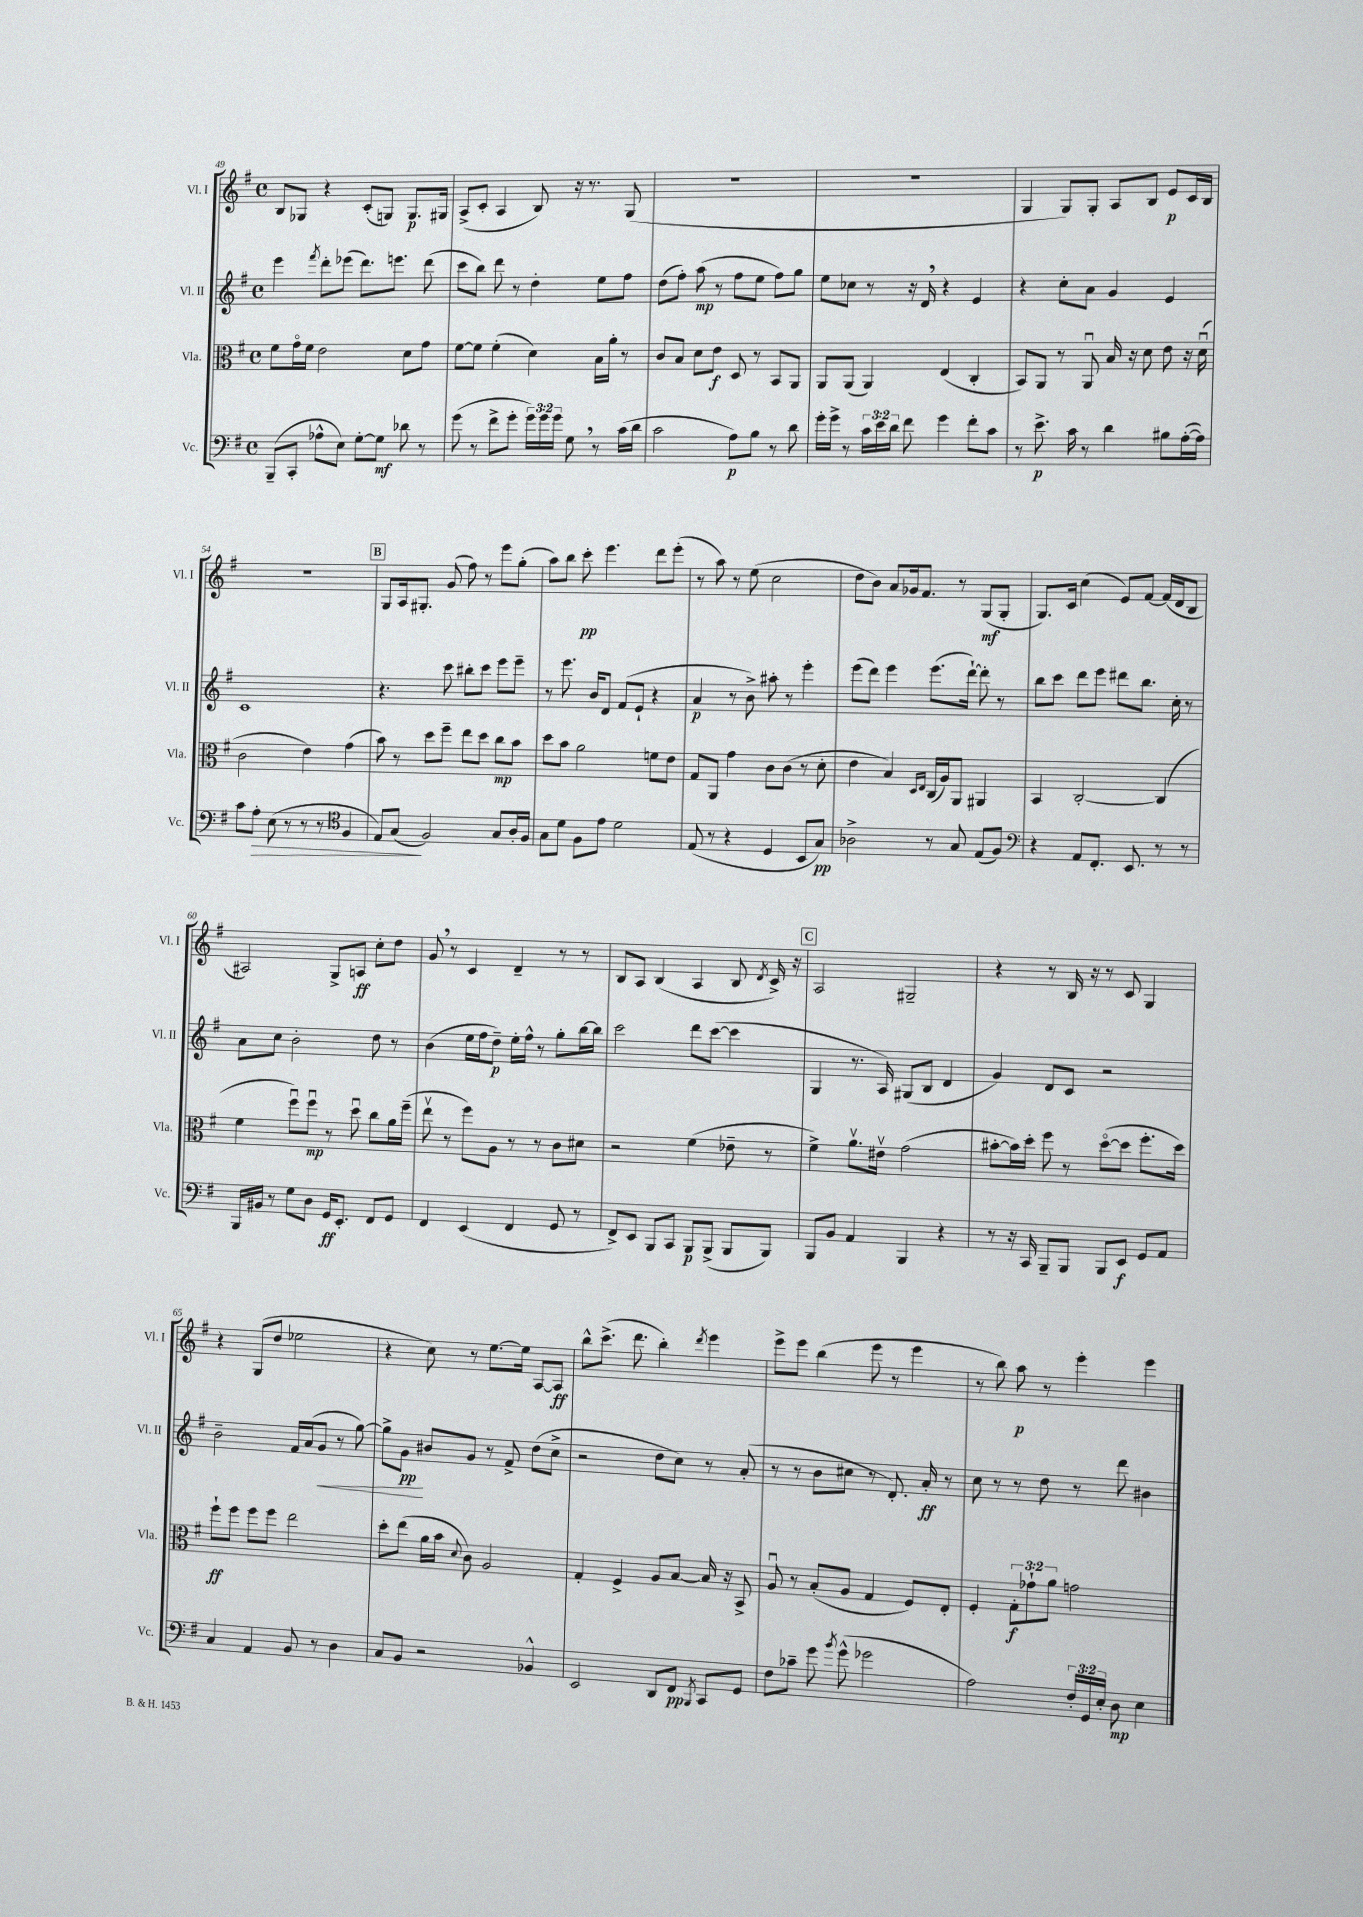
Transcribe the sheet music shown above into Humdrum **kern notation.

**kern	**dynam	**kern	**dynam	**kern	**dynam	**kern	**dynam
*part4	*part4	*part3	*part3	*part2	*part2	*part1	*part1
*staff4	*staff4	*staff3	*staff3	*staff2	*staff2	*staff1	*staff1
*I"Vc.	*	*I"Vla.	*	*I"Vl. II	*	*I"Vl. I	*
*I'Vc.	*	*I'Vla.	*	*I'Vl. II	*	*I'Vl. I	*
*clefF4	*	*clefC3	*	*clefG2	*	*clefG2	*
*k[f#]	*	*k[f#]	*	*k[f#]	*	*k[f#]	*
*M4/4	*	*M4/4	*	*M4/4	*	*M4/4	*
*met(c)	*	*met(c)	*	*met(c)	*	*met(c)	*
=49	=49	=49	=49	=49	=49	=49	=49
(8BBB~/L	.	8f#\L	.	4eee\	.	8B/L	.
8CC'/J	.	16g\L	.	.	.	8G-X/J	.
.	.	16f#\JJ	.	.	.	.	.
.	.	.	.	8qfff#/	.	.	.
8A-X^^\L	.	2e\	.	8ddd'\L	.	4r	.
8E\J)	.	.	.	(8eee-X\J	.	.	.
[8G'\L	.	.	.	8.ddd\L)	.	(8c'/L	.
8G\J]	mf	.	.	.	.	8Gn/J)	.
.	.	.	.	8.eeen\J	.	.	.
8d-X\	.	8d\L	.	.	.	8.G/L	p
8r	.	8g\J	.	(8ddd\	.	.	.
.	.	.	.	.	.	16G#X/Jk	.
=50	=50	=50	=50	=50	=50	=50	=50
(8g\	.	[8f#\L	.	8ccc\L	.	(8A^/L	.
8r	.	8f#\J]	.	8bb\J)	.	8c'/J	.
8f#^\L	.	(4f#'\	.	8ddd\	.	4A/	.
8g'\J	.	.	.	8r	.	.	.
24g\LL)	.	4d\)	.	4dd'\	.	8B/)	.
24g\	.	.	.	.	.	.	.
24g\JJ	.	.	.	.	.	.	.
8G,\	.	.	.	.	.	16r	.
.	.	.	.	.	.	8.r	.
8r	.	16B\LL	.	8ee\L	.	.	.
.	.	16a'\JJ	.	.	.	.	.
(16c\LL	.	8r	.	8ff#\J	.	(8G/	.
16d\JJ	.	.	.	.	.	.	.
=51	=51	=51	=51	=51	=51	=51	=51
2c\	.	8c/L	.	(8dd\L	.	1r	.
.	.	8B/J	.	8ff#'\J)	.	.	.
.	.	8d\L	.	(8aa\	mp	.	.
.	.	8e\J	f	8r	.	.	.
8A\L)	p	8D/	.	8ff#\L	.	.	.
8B\J	.	8r	.	8ee\J	.	.	.
8r	.	8BB/L	.	8ff#\L)	.	.	.
8d\	.	8AA/J	.	8gg\J	.	.	.
=52	=52	=52	=52	=52	=52	=52	=52
16g'\LL	.	8AA/L	.	8ee\L	.	1r	.
16g^\JJ	.	.	.	.	.	.	.
8r	.	(8AA/J	.	8cc-X\J	.	.	.
24c\LL	.	4AA/)	.	8r	.	.	.
24e\	.	.	.	.	.	.	.
24d\JJ	.	.	.	.	.	.	.
8f#\	.	.	.	16r	.	.	.
.	.	.	.	16d,/	.	.	.
4g\	.	(4E/	.	4r	.	.	.
8f#'\L	.	4C'/	.	4e/	.	.	.
8c\J	.	.	.	.	.	.	.
=53	=53	=53	=53	=53	=53	=53	=53
8r	.	8BB/L)	.	4r	.	4G/	.
8.e^\	p	8AA/J	.	.	.	.	.
.	.	8r	.	8cc'\L	.	8G/L)	.
16c\	.	.	.	.	.	.	.
8r	.	8AAu/	.	8a\J	.	8G'/J	.
4d\	.	16B/	.	4g/	.	8A/L	.
.	.	16r	.	.	.	.	.
.	.	8d\	.	.	.	8B/J	.
8B#X\L	.	8e\	.	4e/	.	8e/L	p
([16A'\L	.	16r	.	.	.	16c/L	.
16A\JJ])	.	(16du\	.	.	.	16B/JJ	.
!!LO:LB:g=z
=54	=54	=54	=54	=54	=54	=54	=54
8c\L	.	2c\	.	1c	.	1r	.
!	!LO:HP:b	!	!	!	!	!	!
8A'\J	>	.	.	.	.	.	.
(8E\	.	.	.	.	.	.	.
8r	.	.	.	.	.	.	.
8r	.	4e\)	.	.	.	.	.
8r	.	.	.	.	.	.	.
*clefC4	*	*	*	*	*	*	*
4F#/	.	(4g\	.	.	.	.	.
!!LO:REH:place=s1:t=B
=55	=55	=55	=55	=55	=55	=55	=55
8E/L)	.	8b\)	.	4.r	.	8G/L	.
(8G/J	.	8r	.	.	.	16A/k	.
.	.	.	.	.	.	8.G#X'/J	.
2F#/)	]	8dd\L	.	.	.	.	.
.	.	8ff#~\J	.	8ccc\	.	(8g/	.
.	.	8ee\L	.	8bb#X'\L	.	8ff#\)	.
.	.	8dd\J	.	8ccc\J	.	8r	.
8G/L	.	8cc\L	mp	8eee\L	.	8eee\L	.
16A'/L	.	8b\J	.	8eee~\J	.	(8gg'\J	.
16F#/JJ	.	.	.	.	.	.	.
=56	=56	=56	=56	=56	=56	=56	=56
8G\L	.	8dd\L	.	8r	.	8aa\L)	.
8d\J	.	8b\J	.	8.eee\	.	8bb\J	.
8F#\L	.	2a\	.	.	.	8ccc'\	pp
.	.	.	.	16b/KL	.	.	.
8e\J	.	.	.	8d/J	.	4.eee\	.
2d\	.	.	.	(8f#/L	.	.	.
.	.	.	.	8e`/J	.	.	.
.	.	8fn\L	.	4r	.	8ddd\L	.
.	.	8e\J	.	.	.	(8eee'\J	.
=57	=57	=57	=57	=57	=57	=57	=57
(8E/	.	8G/L	.	4a/	p	8r	.
8r	.	8AA/J	.	.	.	8aa\)	.
4r	.	4g\	.	8r	.	8r	.
.	.	.	.	8b^\)	.	(8ee\	.
4D/	.	8c\L	.	8aa#X'\	.	2cc\	.
.	.	(8c\J	.	8r	.	.	.
8BB/L	.	8r	.	4eee'\	.	.	.
8G/J)	pp	8d'\	.	.	.	.	.
=58	=58	=58	=58	=58	=58	=58	=58
2A-X^\	.	4e\	.	(8eee\L	.	8dd\L	.
.	.	.	.	8ddd\J)	.	8b\J)	.
.	.	4B/)	.	4eee\	.	8a/L	.
.	.	.	.	.	.	16g-X/k	.
.	.	.	.	.	.	8.f#/J	.
.	.	16qqD/LL	.	.	.	.	.
.	.	16qqE/JJ	.	.	.	.	.
8r	.	(16C/LL	.	(8.eee\L	.	.	.
.	.	16A/J)	.	.	.	.	.
8G/	.	8AA/J	.	.	.	8r	.
.	.	.	.	[16ddd`\Jk)	.	.	.
(8E/L	.	4AA#X/	.	8ddd'\]	.	(8G/L	mf
8F#/J)	.	.	.	8r	.	8G'/J	.
=59	=59	=59	=59	=59	=59	=59	=59
*clefF4	*	*	*	*	*	*	*
4r	.	4BB/	.	8bb\L	.	8.G/L)	.
.	.	.	.	8ccc\J	.	.	.
.	.	.	.	.	.	16c/Jk	.
8AA/L	.	[2C'/	.	8ddd\L	.	(4cc\	.
8.FF#'/J	.	.	.	8eee\J	.	.	.
.	.	.	.	8ddd#X\L	.	8e/L)	.
8.EE/	.	.	.	.	.	.	.
.	.	.	.	8.bb\J	.	[8f#/J	.
8r	.	(4C/]	.	.	.	(16f#/LL]	.
.	.	.	.	16cc'\	.	16d/J	.
8r	.	.	.	8r	.	8B/J	.
!!LO:LB:g=z
=60	=60	=60	=60	=60	=60	=60	=60
16BBB/LL	.	4f#\	.	8a\L	.	2A#X/)	.
16BB#X/JJ	.	.	.	.	.	.	.
8r	.	.	.	8cc\J	.	.	.
8G\L	.	8ff#u\L)	.	2b'\	.	.	.
8D\J	.	8ff#u\J	mp	.	.	.	.
16GG/KL	ff	8r	.	.	.	8G^/L	.
8.EE'/J	.	.	.	.	.	.	.
.	.	8ddu\	.	.	.	8An/J	ff
8FF#/L	.	8cc\L	.	8dd\	.	8cc'\L	.
8GG/J	.	16a\L	.	8r	.	8dd\J	.
.	.	(16ff#~\JJ	.	.	.	.	.
=61	=61	=61	=61	=61	=61	=61	=61
4FF#/	.	8eev\	.	(4b\	.	8g,/	.
.	.	8r	.	.	.	8r	.
(4EE/	.	8ff#\L)	.	16ee\LL	.	4c/	.
.	.	.	.	16ff#\J	.	.	.
.	.	8A\J	.	8dd~\J)	p	.	.
4FF#/	.	8r	.	16ee'\LL	.	4d~/	.
.	.	.	.	16ff#^^\JJ	.	.	.
.	.	8r	.	8r	.	.	.
8GG/	.	8c\L	.	8gg'\L	.	8r	.
8r	.	8d#X\J	.	[16bb\L	.	8r	.
.	.	.	.	16bb\JJ]	.	.	.
=62	=62	=62	=62	=62	=62	=62	=62
8FF#^/L)	.	2r	.	2ccc\	.	8B/L	.
8EE/J	.	.	.	.	.	8A/J	.
8BBB/L	.	.	.	.	.	(4B/	.
8CC/J	.	.	.	.	.	.	.
8BBB/L	p	(4f#\	.	8ddd\L	.	4A/	.
(8BBB^/J	.	.	.	([8ccc\J	.	.	.
8BBB/L	.	8e-X~\	.	4ccc\]	.	8B/	.
.	.	.	.	.	.	8qd/	.
8BBB/J)	.	8r	.	.	.	16c^/)	.
.	.	.	.	.	.	16r	.
!!LO:REH:place=s1:t=C
=63	=63	=63	=63	=63	=63	=63	=63
8BBB/L	.	4f#^\)	.	4G/	.	2A/	.
8BB/J	.	.	.	.	.	.	.
4AA/	.	8.av\L	.	8.r	.	.	.
.	.	16e#Xv\Jk	.	16A/)	.	.	.
4BBB/	.	(2g\	.	(8G#X/L	.	2G#X~/	.
.	.	.	.	8B/J	.	.	.
4r	.	.	.	4d/	.	.	.
=64	=64	=64	=64	=64	=64	=64	=64
8r	.	[8b#X'\L	.	4g/)	.	4r	.
16r	.	16b#\L])	.	.	.	.	.
16CC/	.	16dd'\JJ	.	.	.	.	.
8BBB~/L	.	8ff#\	.	8d/L	.	8r	.
8BBB/J	.	8r	.	8c/J	.	16B/	.
.	.	.	.	.	.	16r	.
8BBB/L	.	([8dd\L	.	2r	.	8r	.
8EE/J	f	8dd\J]	.	.	.	8c/	.
8GG/L	.	8.ff#'\L	.	.	.	4G/	.
8AA/J	.	.	.	.	.	.	.
.	.	16dd\Jk)	.	.	.	.	.
!!LO:LB:g=z
=65	=65	=65	=65	=65	=65	=65	=65
4C/	.	8ff#`\L	ff	2b~\	.	4r	.
.	.	8ff#\J	.	.	.	.	.
4AA/	.	8ff#\L	.	.	.	(8G/L	.
.	.	8ff#\J	.	.	.	8dd/J	.
8BB/	.	2ee\	.	16f#/LL	.	2ee-X\	.
.	.	.	.	(16a/J	.	.	.
!	!	!	!	!	!LO:HP:b	!	!
8r	.	.	.	8g/J	<	.	.
4D\	.	.	.	8r	.	.	.
.	.	.	.	[8gg\)	.	.	.
=66	=66	=66	=66	=66	=66	=66	=66
8C/L	.	8dd'\L	.	8gg^\L]	.	4r	.
8BB/J	.	(8ee\J	.	8g\J	pp	.	.
2r	.	16a\LL	.	8b#X/L	[	8cc\)	.
.	.	16b\JJ	.	.	.	.	.
.	.	8qqd/	.	.	.	.	.
.	.	8c\)	.	8g/J	.	8r	.
.	.	2A/	.	8r	.	[8.ee\L	.
.	.	.	.	8f#^/	.	.	.
.	.	.	.	.	.	16ee\Jk]	.
4BB-X^^/	.	.	.	(8dd\L	.	[8A/L	.
.	.	.	.	8cc^\J	.	8A/J]	ff
=67	=67	=67	=67	=67	=67	=67	=67
2EE/	.	4G'/	.	2r	.	8bb^^\L	.
.	.	.	.	.	.	(8.ccc^\J	.
.	.	4F#^/	.	.	.	.	.
.	.	.	.	.	.	8.ddd\	.
8DD/L	.	8A/L	.	8dd\L	.	4bb'\)	.
8FF#/J	pp	[8B/J	.	8cc\J)	.	.	.
8qBBB/	.	.	.	.	.	8qddd/	.
8CC/L	.	16B/]	.	8r	.	4eee\	.
.	.	16r	.	.	.	.	.
8GG/J	.	8BB^/	.	(8a'/	.	.	.
=68	=68	=68	=68	=68	=68	=68	=68
8F#\L	.	8Au/	.	8r	.	8eee^\L	.
8c-X~\J	.	8r	.	8r	.	8eee\J	.
8g\	.	(8B'/L	.	8b\L	.	(4bb\	.
8qb/	.	.	.	.	.	.	.
(8g^^\	.	8A/J	.	8cc#X\J	.	.	.
2g-X\	.	4G/	.	8r	.	8eee\	.
.	.	.	.	8.d'/)	.	8r	.
.	.	8F#/L)	.	.	.	4eee\	.
.	.	.	.	16a'/	ff	.	.
.	.	8E'/J	.	8r	.	.	.
=69	=69	=69	=69	=69	=69	=69	=69
2A\)	.	4F#'/	.	8cc\	.	8r	.
.	.	.	.	8r	.	8bb\)	.
.	.	12G'\L	f	8r	.	8aa\	p
.	.	12g-X`\	.	.	.	.	.
.	.	.	.	8dd\	.	8r	.
.	.	12a\J	.	.	.	.	.
24F#'/LL	.	2gn\	.	8r	.	4eee'\	.
24GG/	.	.	.	.	.	.	.
24E'/JJ	.	.	.	.	.	.	.
8D\	mp	.	.	8ddd\	.	.	.
4E\	.	.	.	4b#X\	.	4eee\	.
==	==	==	==	==	==	==	==
*-	*-	*-	*-	*-	*-	*-	*-
